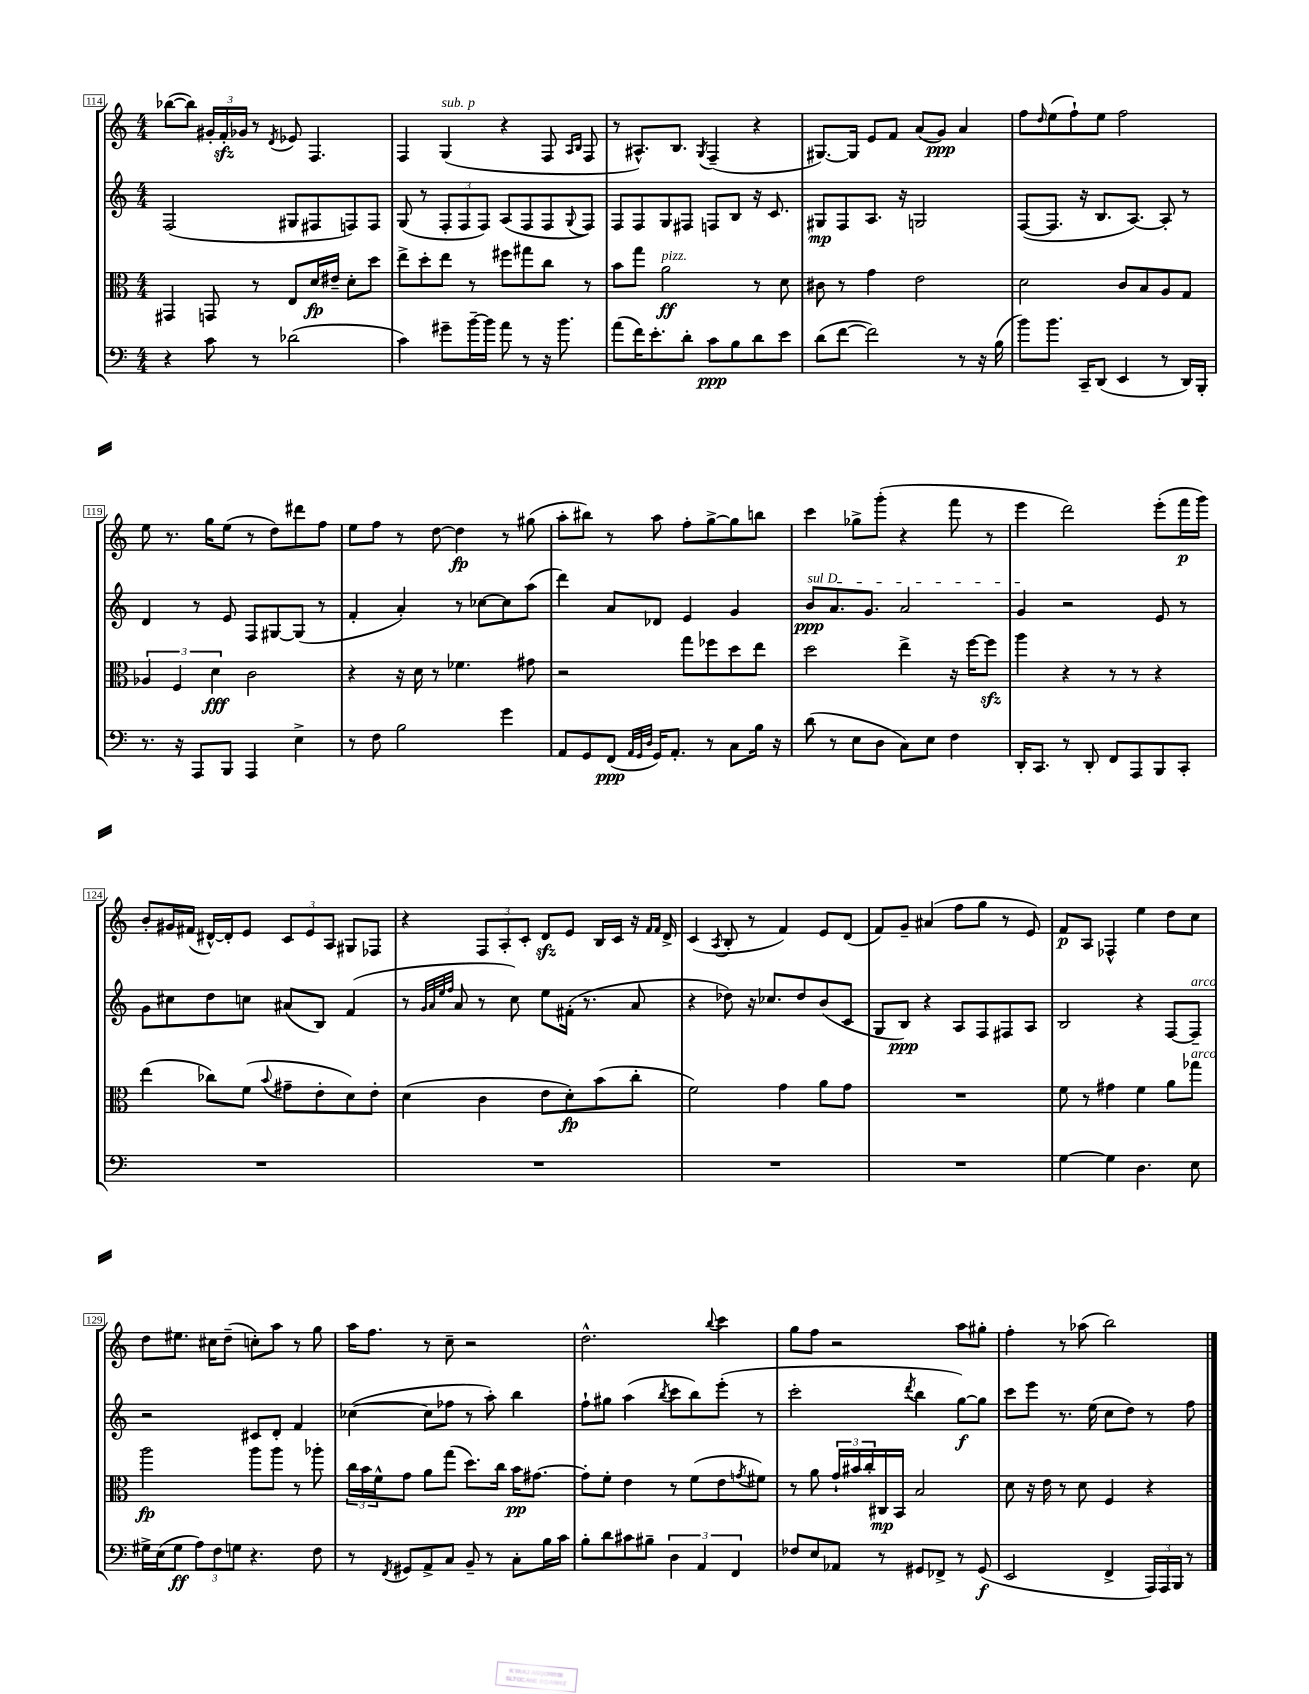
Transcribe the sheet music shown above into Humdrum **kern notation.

**kern	**dynam	**kern	**dynam	**kern	**dynam	**kern	**dynam
*part4	*part4	*part3	*part3	*part2	*part2	*part1	*part1
*staff4	*staff4	*staff3	*staff3	*staff2	*staff2	*staff1	*staff1
*clefF4	*	*clefC3	*	*clefG2	*	*clefG2	*
*k[]	*	*k[]	*	*k[]	*	*k[]	*
*M4/4	*	*M4/4	*	*M4/4	*	*M4/4	*
=114	=114	=114	=114	=114	=114	=114	=114
4r	.	4GG#X/	.	(2F/	.	([8bb-X\L	.
.	.	.	.	.	.	8bb-\J])	.
8c\	.	8GGn/	.	.	.	24g#X'/LL	.
.	.	.	.	.	.	24fzz'/	.
.	.	.	.	.	.	24g-X/JJ	.
8r	.	8r	.	.	.	8r	.
.	.	.	.	.	.	8qd/	.
(2d-X\	.	8E/L	.	8G#X/L	.	8e-X/	.
.	.	16d/L	fp	8F#X/	.	4.F/	.
.	.	16e#X~/JJ	.	.	.	.	.
.	.	8d'\L	.	8Fn/)	.	.	.
.	.	8dd\J	.	8F/J	.	.	.
=115	=115	=115	=115	=115	=115	=115	=115
4c\)	.	8ee^\L	.	(8G/	.	4F/	.
.	.	8dd'\	.	8r	.	.	.
!	!	!	!	!	!	!LO:TX:a:i:t=sub. p	!
8g#X~\L	.	8ee\J	.	12F'/L	.	(4G/	.
.	.	.	.	12F/	.	.	.
[16b~\L	.	8r	.	.	.	.	.
.	.	.	.	12F/J)	.	.	.
16b\JJ]	.	.	.	.	.	.	.
8a\	.	8ff#X\L	.	(8A/L	.	4r	.
8r	.	8gg#X\	.	8F/	.	.	.
16r	.	8cc\J	.	8F/	.	8F/	.
8.b\	.	.	.	.	.	.	.
.	.	.	.	.	.	16qqA/LL	.
.	.	.	.	8qqG/	.	16qqB/JJ	.
.	.	8r	.	8F/J)	.	8F/	.
=116	=116	=116	=116	=116	=116	=116	=116
(8a\L	.	8b\L	.	8F/L	.	8r	.
16f\K)	.	8gg\J	.	8F/	.	8.A#X^^/L)	.
8.e'\	.	.	.	.	.	.	.
!	!	!LO:TX:a:i:t=pizz.	!	!	!	!	!
.	.	2a\	ff	8G/	.	.	.
.	.	.	.	.	.	8.B/J	.
8d'\J	.	.	.	8F#X/J	.	.	.
.	.	.	.	.	.	8qG/	.
8c\L	ppp	.	.	8Fn/L	.	(4F~/	.
8B\	.	.	.	8B/J	.	.	.
8d\	.	8r	.	16r	.	4r	.
.	.	.	.	8.c/	.	.	.
8e\J	.	8d\	.	.	.	.	.
=117	=117	=117	=117	=117	=117	=117	=117
(8d\L	.	8c#X\	.	8G#X/L	mp	[8.G#X/L)	.
[8f\J	.	8r	.	8F/	.	.	.
.	.	.	.	.	.	16G#/Jk]	.
2f\])	.	4g\	.	8.A/J	.	8e/L	.
.	.	.	.	.	.	8f/J	.
.	.	.	.	16r	.	.	.
.	.	2e\	.	2Gn/	.	(8a/L	.
.	.	.	.	.	.	8g/J)	ppp
8r	.	.	.	.	.	4a/	.
16r	.	.	.	.	.	.	.
(16B\	.	.	.	.	.	.	.
=118	=118	=118	=118	=118	=118	=118	=118
8b\L)	.	2d\	.	([8F/L	.	8ff\L	.
.	.	.	.	.	.	16qqdd/	.
8.b\J	.	.	.	8.F/J]	.	(8ee\	.
.	.	.	.	.	.	8ff`\)	.
16CC~/KL	.	.	.	16r	.	.	.
(8DD/J	.	.	.	8.B/L	.	8ee\J	.
4EE/	.	8c/L	.	.	.	2ff\	.
.	.	.	.	[8.A/J)	.	.	.
.	.	8B/	.	.	.	.	.
8r	.	8A/	.	8A'/]	.	.	.
16DD/LL)	.	8G/J	.	8r	.	.	.
16BBB'/JJ	.	.	.	.	.	.	.
!!LO:LB:g=z
=119	=119	=119	=119	=119	=119	=119	=119
8.r	.	6A-X/	.	4d/	.	8ee\	.
.	.	.	.	.	.	8.r	.
.	.	6F/	.	.	.	.	.
16r	.	.	.	.	.	.	.
8AAA/L	.	.	.	8r	.	.	.
.	.	.	.	.	.	16gg\KL	.
.	.	6d\	fff	.	.	.	.
8BBB/J	.	.	.	8e/	.	(8ee\J	.
4AAA/	.	2c\	.	8F/L	.	8r	.
.	.	.	.	[8G#X/	.	8dd\L)	.
4E^\	.	.	.	(8G#/J]	.	8ddd#X\	.
.	.	.	.	8r	.	8ff\J	.
=120	=120	=120	=120	=120	=120	=120	=120
8r	.	4r	.	4f'/	.	8ee\L	.
8F\	.	.	.	.	.	8ff\J	.
2B\	.	16r	.	4a'/)	.	8r	.
.	.	16d\	.	.	.	.	.
.	.	8r	.	.	.	[8dd\	.
.	.	4.f-X\	.	8r	.	4dd\]	fp
.	.	.	.	[8cc-X\L	.	.	.
4g\	.	.	.	8cc-\]	.	8r	.
.	.	8g#X\	.	(8aa\J	.	(8gg#X\	.
=121	=121	=121	=121	=121	=121	=121	=121
8AA/L	.	2r	.	4ddd\)	.	8aa'\L	.
8GG/	.	.	.	.	.	8bb#X\J)	.
(8FF/J	ppp	.	.	8a/L	.	8r	.
32qqAA/LLL	.	.	.	.	.	.	.
32qqGG/	.	.	.	.	.	.	.
32qqD/JJJ	.	.	.	.	.	.	.
16GG/KL)	.	.	.	8d-X/J	.	8aa\	.
8.AA'/J	.	.	.	.	.	.	.
.	.	8gg\L	.	4e/	.	8ff'\L	.
8r	.	8ff-X\	.	.	.	[8gg^\	.
8C\L	.	8dd\	.	4g/	.	8gg\]	.
16B\Jk	.	8ee\J	.	.	.	8bbn\J	.
16r	.	.	.	.	.	.	.
=122	=122	=122	=122	=122	=122	=122	=122
!	!	!	!	!LO:TX:a:i:t=sul D	!	!	!
(8d\	.	2dd\	.	8b/L	ppp	4ccc\	.
8r	.	.	.	8.a/	.	.	.
8E\L	.	.	.	.	.	8gg-X^\L	.
.	.	.	.	8.g/J	.	.	.
8D\J	.	.	.	.	.	(8ggg'\J	.
8C\L)	.	4ee^\	.	2a/	.	4r	.
8E\J	.	.	.	.	.	.	.
4F\	.	16r	.	.	.	8fff\	.
.	.	[16ff\KL	.	.	.	.	.
.	.	8ffzz\J]	.	.	.	8r	.
=123	=123	=123	=123	=123	=123	=123	=123
16DD'/KL	.	4aa\	.	4g/	.	4eee\	.
8.CC/J	.	.	.	.	.	.	.
8r	.	4r	.	2r	.	2ddd\)	.
8DD'/	.	.	.	.	.	.	.
8FF/L	.	8r	.	.	.	.	.
8AAA/	.	8r	.	.	.	.	.
8BBB/	.	4r	.	8e/	.	(8eee'\L	.
8CC'/J	.	.	.	8r	.	16fff\L	p
.	.	.	.	.	.	16ggg\JJ)	.
!!LO:LB:g=z
=124	=124	=124	=124	=124	=124	=124	=124
1r	.	(4ee\	.	8g\L	.	8b'/L	.
.	.	.	.	8cc#X\	.	16g#X/L	.
.	.	.	.	.	.	(16f#X/JJ	.
.	.	8cc-X\L)	.	8dd\	.	[16d#X^^/LL)	.
.	.	.	.	.	.	16d#'/J]	.
.	.	(8f\J	.	8ccn\J	.	8e/J	.
.	.	8qqb/	.	.	.	.	.
.	.	8g#X~\L	.	(8a#X/L	.	12c/L	.
.	.	.	.	.	.	12e/	.
.	.	8e'\	.	8B/J)	.	.	.
.	.	.	.	.	.	12A/J	.
.	.	8d\)	.	(4f/	.	8G#X/L	.
.	.	8e'\J	.	.	.	8F-X/J	.
=125	=125	=125	=125	=125	=125	=125	=125
1r	.	(4d\	.	8r	.	4r	.
.	.	.	.	32qqg/LLL	.	.	.
.	.	.	.	32qqa/	.	.	.
.	.	.	.	32qqee/	.	.	.
.	.	.	.	32qqff/JJJ	.	.	.
.	.	.	.	8a/	.	.	.
.	.	4c\	.	8r	.	12F/L	.
.	.	.	.	.	.	12A'/	.
.	.	.	.	8cc\)	.	.	.
.	.	.	.	.	.	12c'/J	.
.	.	8e\L	.	8ee\L	.	8dzz/L	.
.	.	8d'\)	fp	(16f#X'\Jk	.	8e/J	.
.	.	.	.	8.r	.	.	.
.	.	(8b\	.	.	.	16B/LL	.
.	.	.	.	.	.	16c/JJ	.
.	.	8cc'\J	.	8a/	.	16r	.
.	.	.	.	.	.	16qqf/LL	.
.	.	.	.	.	.	16qqf/JJ	.
.	.	.	.	.	.	16d^/	.
=126	=126	=126	=126	=126	=126	=126	=126
1r	.	2f\)	.	4r	.	(4c/	.
.	.	.	.	.	.	8qA/	.
.	.	.	.	8dd-X\)	.	8B'/	.
.	.	.	.	16r	.	8r	.
.	.	.	.	8.cc-X/L	.	.	.
.	.	4g\	.	.	.	4f/)	.
.	.	.	.	8dd-/	.	.	.
.	.	8a\L	.	(8b/	.	8e/L	.
.	.	8g\J	.	8c/J	.	(8d/J	.
=127	=127	=127	=127	=127	=127	=127	=127
1r	.	1r	.	8G/L	.	8f/L)	.
.	.	.	.	8B/J)	ppp	8g~/J	.
.	.	.	.	4r	.	(4a#X/	.
.	.	.	.	8A/L	.	8ff\L	.
.	.	.	.	8F/	.	8gg\J	.
.	.	.	.	8F#X/	.	8r	.
.	.	.	.	8A/J	.	8e/)	.
=128	=128	=128	=128	=128	=128	=128	=128
[4G\	.	8f\	.	2B/	.	8f/L	p
.	.	8r	.	.	.	8A/J	.
4G\]	.	4g#X\	.	.	.	4F-X^^/	.
4.D\	.	4f\	.	4r	.	4ee\	.
.	.	8a\L	.	[8F/L	.	8dd\L	.
!	!	!	!	!LO:TX:a:i:t=arco	!	!	!
!	!	!LO:TX:a:i:t=arco	!	!	!	!	!
8E\	.	8gg-X\J	.	8F~/J]	.	8cc\J	.
!!LO:LB:g=z
=129	=129	=129	=129	=129	=129	=129	=129
16G#X^\LL	.	2aa\	fp	2r	.	8dd\L	.
(16E\J	.	.	.	.	.	.	.
8G#\J	ff	.	.	.	.	8.ee#X\J	.
12A\L)	.	.	.	.	.	.	.
.	.	.	.	.	.	16cc#X\KL	.
12F\	.	.	.	.	.	.	.
.	.	.	.	.	.	(8dd~\J	.
12Gn\J	.	.	.	.	.	.	.
4.r	.	8aa\L	.	8c#X/L	.	8ccn'\L)	.
.	.	8aa\J	.	8d'/J	.	8aa\J	.
.	.	8r	.	4f/	.	8r	.
8F\	.	8aa-X'\	.	.	.	8gg\	.
=130	=130	=130	=130	=130	=130	=130	=130
8r	.	24cc\LL	.	([4cc-X\	.	16aa\KL	.
.	.	24b\	.	.	.	.	.
.	.	.	.	.	.	8.ff\J	.
.	.	24f^^\J	.	.	.	.	.
8qFF/	.	.	.	.	.	.	.
8GG#X/L	.	8g\J	.	.	.	.	.
8AA^/	.	8a\L	.	8cc-\L]	.	8r	.
8C/J	.	(8gg\J	.	8ff-X\J	.	8cc~\	.
8BB~/	.	8.dd\L)	.	8r	.	2r	.
8r	.	.	.	8aa'\)	.	.	.
.	.	16cc\Jk	.	.	.	.	.
8C'\L	.	16b\KL	pp	4bb\	.	.	.
.	.	[8.g#X\J	.	.	.	.	.
16B\L	.	.	.	.	.	.	.
16c\JJ	.	.	.	.	.	.	.
=131	=131	=131	=131	=131	=131	=131	=131
8B'\L	.	8g#'\L]	.	8ff`\L	.	2.dd^^\	.
8d\	.	8f'\J	.	8gg#X\J	.	.	.
8c#X\	.	4e\	.	(4aa\	.	.	.
8B#X~\J	.	.	.	.	.	.	.
.	.	.	.	8qbb/	.	.	.
6D\	.	8r	.	8ccc\L	.	.	.
.	.	(8f\L	.	8bb\)	.	.	.
6AA/	.	.	.	.	.	.	.
.	.	.	.	.	.	8qqbb/	.
.	.	8e\	.	(8eee'\J	.	4ccc\	.
6FF/	.	.	.	.	.	.	.
.	.	8qgn/	.	.	.	.	.
.	.	8f#X\J)	.	8r	.	.	.
=132	=132	=132	=132	=132	=132	=132	=132
8F-X/L	.	8r	.	2ccc'\	.	8gg\L	.
8E/	.	8a\	.	.	.	8ff\J	.
8AA-X/J	.	24g`/LL	.	.	.	2r	.
.	.	24b#X/	.	.	.	.	.
.	.	24cc'/	.	.	.	.	.
8r	.	16C#X/	mp	.	.	.	.
.	.	16BB/JJ	.	.	.	.	.
.	.	.	.	8qddd/	.	.	.
8GG#X/L	.	2B/	.	4bb\	.	.	.
8FF-X^/J	.	.	.	.	.	.	.
8r	.	.	.	[8gg\L)	f	8aa\L	.
(8GG#/	f	.	.	8gg\J]	.	8gg#X'\J	.
=133	=133	=133	=133	=133	=133	=133	=133
2EE/	.	8d\	.	8ccc\L	.	4ff'\	.
.	.	16r	.	8eee\J	.	.	.
.	.	16e\	.	.	.	.	.
.	.	8r	.	8.r	.	8r	.
.	.	8d\	.	.	.	(8aa-X\	.
.	.	.	.	(16ee\	.	.	.
4FF^/	.	4F/	.	8cc\L	.	2bb\)	.
.	.	.	.	8dd\J)	.	.	.
24AAA/LL)	.	4r	.	8r	.	.	.
24AAA/	.	.	.	.	.	.	.
24BBB/JJ	.	.	.	.	.	.	.
8r	.	.	.	8ff\	.	.	.
==	==	==	==	==	==	==	==
*-	*-	*-	*-	*-	*-	*-	*-
